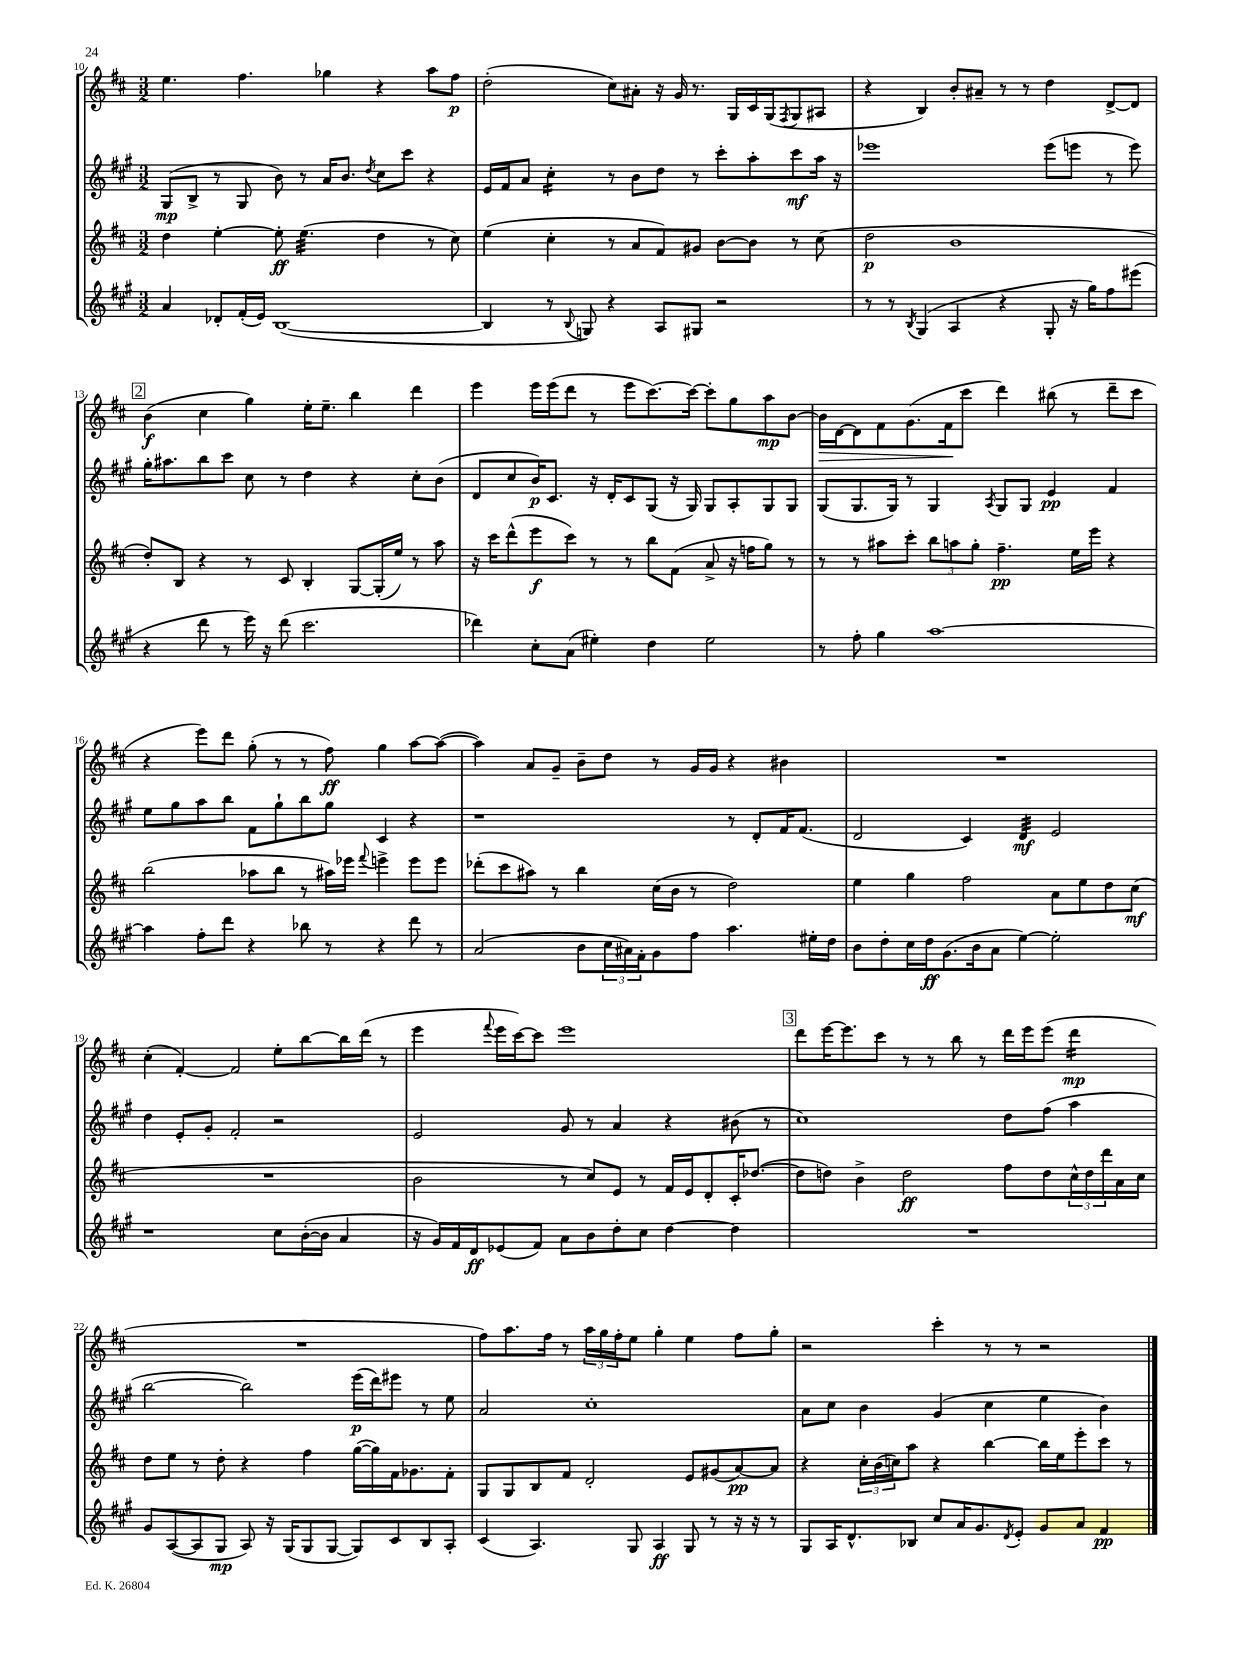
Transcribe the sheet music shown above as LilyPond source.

<<
\new StaffGroup <<
\new Staff = "s0" {
    \clef treble \key d \major \numericTimeSignature \time 3/2
    e''4. fis''4. ges''4 r4 a''8 fis''8\p |
    d''2-.( cis''8) ais'8-. r16 g'16 r8. g16 cis'16 g16( \acciaccatura { fis8 } g8 ais8 |
    r4 b4) b'8-. ais'8-- r8 r8 d''4 d'8~-> d'8 |
    \mark \markup { \box "2" } b'4\f( cis''4 g''4) e''16-. e''8.-- b''4 d'''4 |
    e'''4 e'''16 e'''16( d'''8 r8 e'''8 cis'''8.~) cis'''16~ cis'''8-. g''8 a''8\mp b'8~ |
    b'16\> d'16~ d'8 fis'8 g'8.( fis'16\! cis'''8 d'''4) bis''8( r8 d'''8-- cis'''8 |
    r4 e'''8) d'''8 g''8-.( r8 r8 fis''8\ff) g''4 a''8~ a''8~( |
    a''4) a'8 g'8-- b'8-- d''8 r8 g'16 g'16 r4 bis'4 |
    R1. |
    cis''4-.( fis'4~-.) fis'2 e''8-. b''8~ b''16 d'''16( r8 |
    e'''4 \appoggiatura { fis'''8 } e'''16 cis'''16~) cis'''8 e'''1 |
    \mark \markup { \box "3" } d'''8 e'''16~ e'''8. cis'''8 r8 r8 b''8 r8 d'''16 e'''16 e'''8( d'''4:16\mp |
    R1. |
    fis''8) a''8. fis''16 r8 \tuplet 3/2 { a''16 g''16 fis''16-. } e''8 g''4-. e''4 fis''8 g''8-. |
    r2 cis'''4-. r8 r8 r2 \bar "|." |
}
\new Staff = "s1" {
    \clef treble \key a \major \numericTimeSignature \time 3/2
    gis8\mp( b8-> r8 gis8 b'8) r8 a'16 b'8. \acciaccatura { d''8 } cis''8 cis'''8 r4 |
    e'16 fis'16 a'8 cis''4:16-. r8 b'8 d''8 r8 cis'''8-. a''8-. cis'''8\mf a''16 r16 |
    ees'''1 ees'''8( e'''8 r8 e'''8) |
    \mark \markup { \box "2" } gis''16-. ais''8. b''8 cis'''8 cis''8 r8 d''4 r4 cis''8-. b'8( |
    d'8 cis''8 b'16\p) cis'8. r16 d'16-. cis'8 gis8( r16 gis16) gis8 a8-. gis8 gis8 |
    gis8( gis8. gis16) r8 gis4 \acciaccatura { a8 } gis8 gis8 e'4\pp fis'4 |
    e''8 gis''8 a''8 b''8 fis'8 gis''8-! b''8 gis''8 cis'4 r4 |
    r1 r8 d'8-. fis'16 fis'8.( |
    d'2 cis'4) d'4:32\mf e'2 |
    d''4 e'8-. gis'8-. fis'2-. r2 |
    e'2 gis'8 r8 a'4 r4 bis'8( r8 |
    \mark \markup { \box "3" } cis''1) d''8 fis''8( a''4 |
    b''2~ b''2) e'''16\p( d'''16) eis'''8 r8 e''8 |
    a'2 cis''1-. |
    a'8 cis''8 b'4 gis'4( cis''4 e''4 b'4) \bar "|." |
}
\new Staff = "s2" {
    \clef treble \key d \major \numericTimeSignature \time 3/2
    d''4 e''4~-. e''8-.\ff e''4.:32( d''4 r8 cis''8) |
    e''4( cis''4-. r8 a'8 fis'8) gis'8 b'8~ b'8 r8 cis''8( |
    d''2\p b'1 |
    \mark \markup { \box "2" } d''8-.) b8 r4 r8 cis'8 b4-. g8~ g16-.( e''16) r8 a''8 |
    r16 cis'''16 d'''8-^( e'''8\f cis'''8) r8 r8 b''8 fis'8( a'8-> r16 f''16 g''8) r8 |
    r8 r8 ais''8 cis'''8-. \tuplet 3/2 { b''8 a''8 g''8-. } fis''4.--\pp e''16 e'''16 r4 |
    b''2( aes''8 b''8 r8 ais''16) ees'''16 \appoggiatura { fis'''8 } e'''4-> e'''8 e'''8 |
    des'''8-.( cis'''8 ais''8) r8 b''4 cis''16( b'16 r8 d''2) |
    e''4 g''4 fis''2 a'8 e''8 d''8 cis''8\mf( |
    R1. |
    b'2 r8 cis''8) e'8 r8 fis'16 e'16 d'8-. cis'16-. des''8.~( |
    \mark \markup { \box "3" } des''8 d''8) b'4-> d''2\ff fis''8 d''8 \tuplet 3/2 { cis''16-^ d''16 d'''16 } a'16 cis''16 |
    d''8 e''8 r8 d''8-. r4 fis''4 g''16~( g''16) fis'16 ges'8. fis'8-. |
    g8 g8 b8 fis'8 d'2-. e'8 gis'8( a'8~\pp) a'8 |
    r4 \tuplet 3/2 { cis''16-. b'16( c''16) } a''8 r4 b''4~ b''16 e''16 e'''8-. cis'''8 r8 \bar "|." |
}
\new Staff = "s3" {
    \clef treble \key a \major \numericTimeSignature \time 3/2
    a'4 des'8-. fis'16-.( e'16) b1~( |
    b4 r8 \appoggiatura { b8 } g8) r4 a8 gis8 r2 |
    r8 r8 \acciaccatura { b8 } gis4( a4 r4 gis8-. r16 gis''16) fis''8 eis'''8( |
    \mark \markup { \box "2" } r4 d'''8 r8 e'''16) r16 d'''8( cis'''2. |
    des'''4) cis''8-. a'8( eis''4-.) d''4 eis''2 |
    r8 fis''8-. gis''4 a''1~ |
    a''4 fis''8-. d'''8 r4 bes''8 r8 r4 d'''8 r8 |
    a'2( b'8 \tuplet 3/2 { cis''16 ais'16) fis'16-. } gis'8 fis''8 a''4. eis''16-. d''16 |
    b'8 d''8-. cis''16 d''16\ff gis'8.( b'16 a'8 e''4~) e''2-. |
    r1 cis''8 b'16~-.( b'16 a'4 |
    r16 gis'16) fis'16 d'16\ff ees'8( fis'8) a'8 b'8 d''8-. cis''8 d''4~ d''4 |
    \mark \markup { \box "3" } R1. |
    gis'8 a8~( a8 gis8\mp a8) r16 gis16( gis8 gis8~ gis8) cis'8 b8 a8-. |
    cis'4( a4.) gis8 a4\ff gis8 r8 r16 r16 r8 |
    gis8 a16 d'8.-^ bes8 cis''8 a'16 gis'8. \acciaccatura { d'8 } e'8-. gis'8 a'8 fis'4\pp \bar "|." |
}
>>
>>
\layout { \context { \Score currentBarNumber = #10 } }
